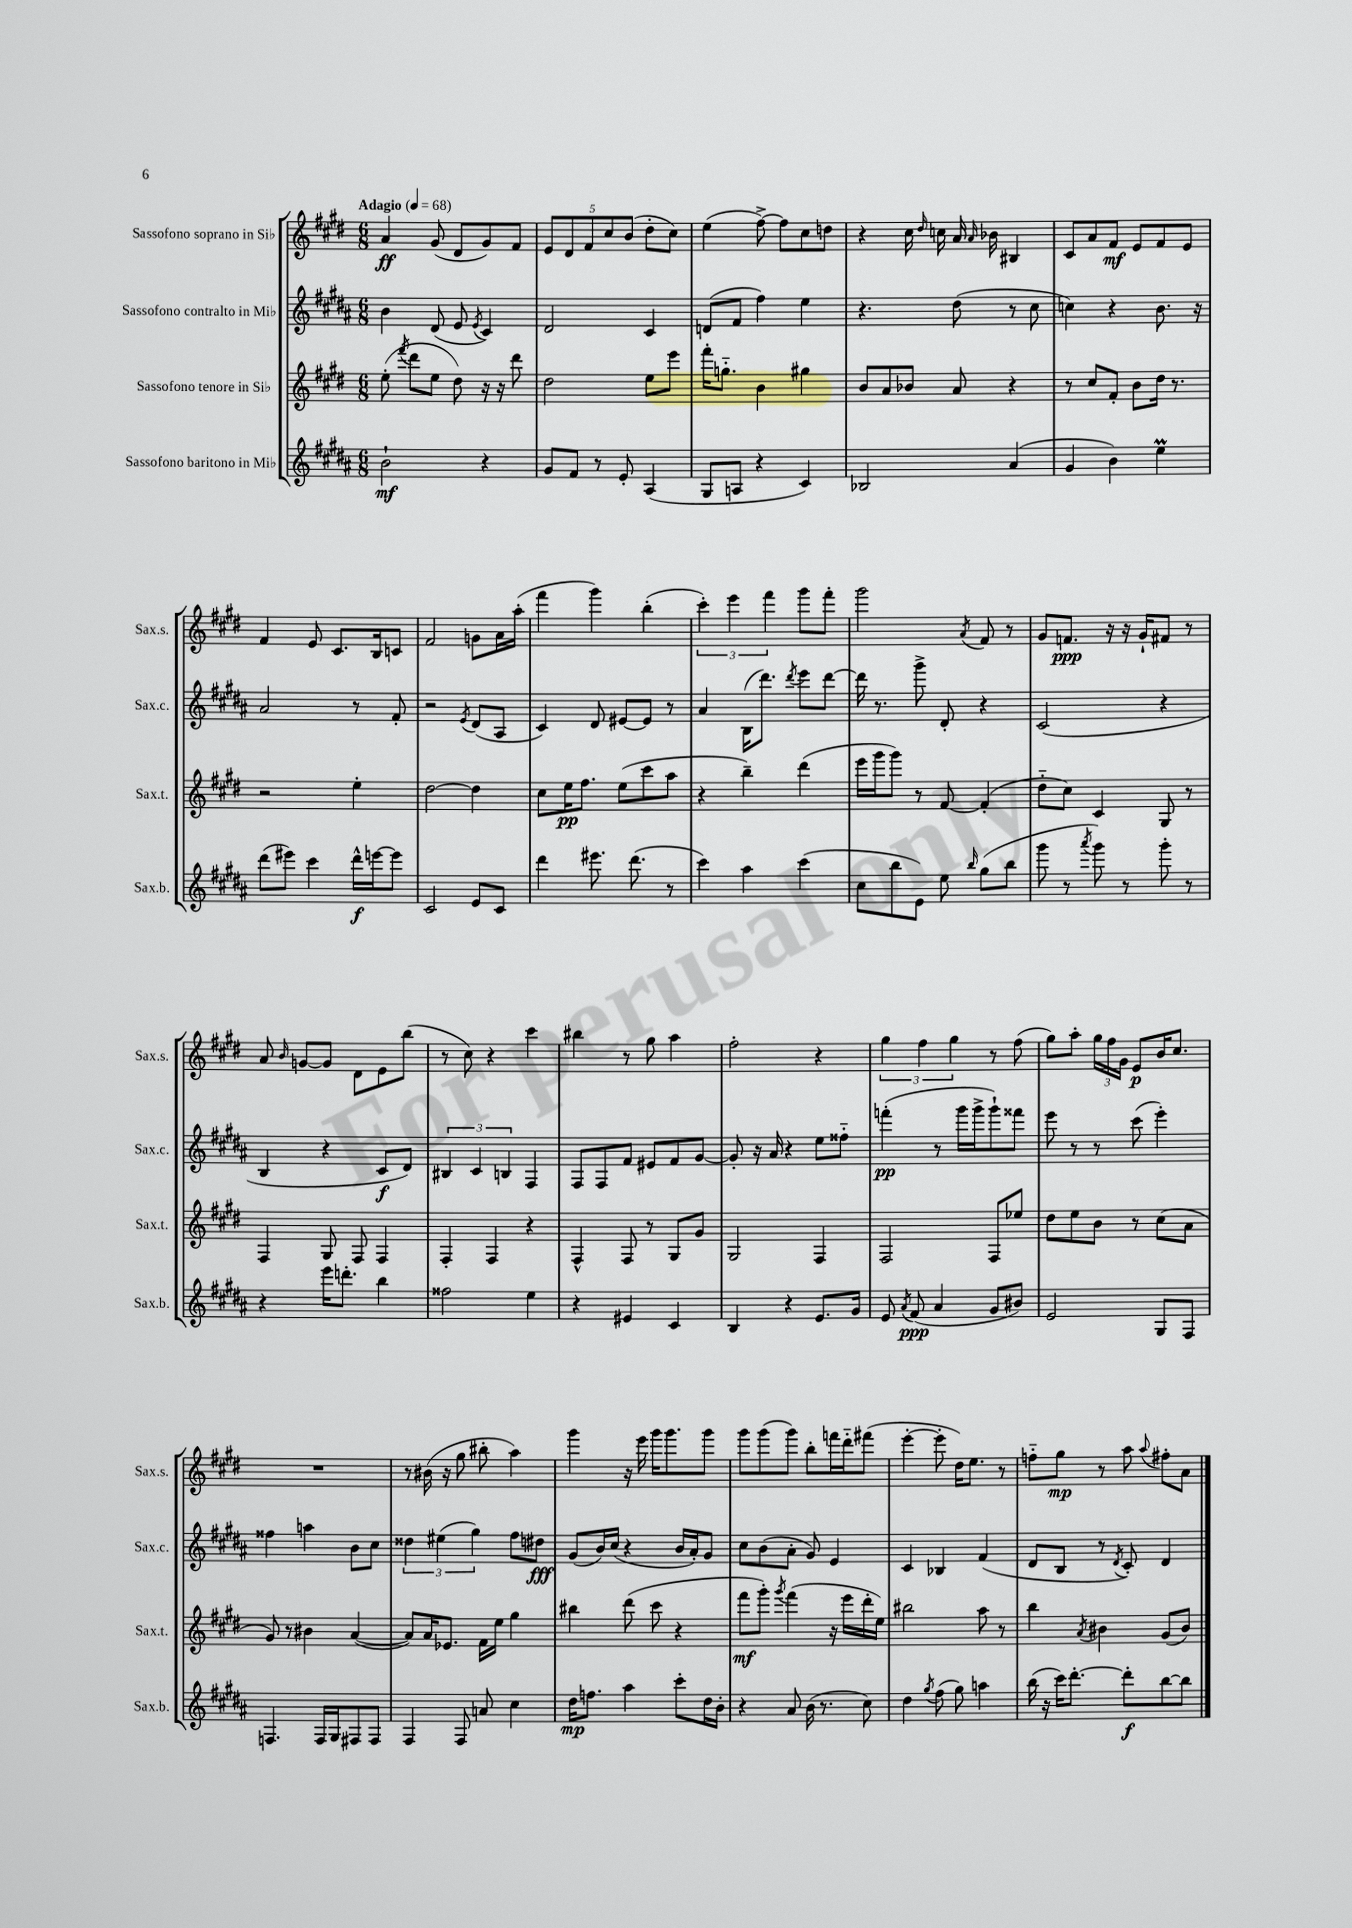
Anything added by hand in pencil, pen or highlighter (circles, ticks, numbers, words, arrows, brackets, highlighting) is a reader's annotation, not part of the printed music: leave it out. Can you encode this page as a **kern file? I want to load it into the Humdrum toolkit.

**kern	**kern	**kern	**kern
*staff4	*staff3	*staff2	*staff1
*clefG2	*clefG2	*clefG2	*clefG2
*k[f#c#g#d#a#]	*k[f#c#g#d#]	*k[f#c#g#d#a#]	*k[f#c#g#d#]
*M6/8	*M6/8	*M6/8	*M6/8
*MM68	*MM68	*MM68	*MM68
2b`	(8ee'	4b	4a
.	8qfff#	.	.
.	8ddd#	.	.
.	8ee	(8d#	(8g#
.	8dd#)	8e	8d#
.	.	8qe	.
4r	16r	4c#)	8g#)
.	16r	.	.
.	8ddd#	.	8f#
=	=	=	=
8g#	2dd#	2d#	10e
.	.	.	10d#
8f#	.	.	.
.	.	.	10f#
8r	.	.	.
.	.	.	10cc#
8e'	.	.	.
.	.	.	(10b
(4A#	8ee	4c#	8dd#'
.	8eee	.	8cc#)
=	=	=	=
8G#	16fff#'	(8d	(4ee
.	8.gg'~	.	.
8A	.	8f#	.
4r	4b	4ff#)	[8ff#^)
.	.	.	8ff#]
4c#)	4gg#	4ee	8cc#
.	.	.	8dd
=	=	=	=
2B-	8b	4.r	4r
.	8a	.	.
.	8b-	.	16cc#
.	.	.	16qqdd#
.	.	.	16cc
.	8a	(8dd#	16a
.	.	.	16qqa
.	.	.	16b-
(4a#	4r	8r	4B#
.	.	8cc#	.
=	=	=	=
4g#	8r	4cc)	8c#
.	8cc#	.	8a
4b)	8f#'	4r	8f#
.	8b	.	8e
4ee	16dd#	8.b	8f#
.	8.r	.	.
.	.	.	8e
.	.	16r	.
=	=	=	=
(8ddd#	2r	2a#	4f#
8eee#)	.	.	.
4ccc#	.	.	8e
.	.	.	8.c#
16ddd#^^	4ee'	8r	.
[16eee	.	.	16B
8eee]	.	8f#'	8c
=	=	=	=
2c#	[2dd#	2r	2f#
.	.	8qe	.
8e	4dd#]	(8d#	8g
8c#	.	8A#	16a
.	.	.	(16aa'
=	=	=	=
4ddd#	8cc#	4c#)	4fff#
.	16ee	.	.
.	8.ff#	.	.
8.eee#	.	8d#	4ggg#)
.	(8ee	[8e#	.
(8.ddd#	.	.	.
.	8ccc#	8e#]	(4bb'
8r	8aa	8r	.
=	=	=	=
4ccc#)	4r	4a#	6ccc#')
.	.	.	6eee
4aa#	4bb~)	(16B	.
.	.	8.ddd#)	.
.	.	.	6fff#
.	.	8qddd#	.
(4ccc#	(4ddd#	8eee	8ggg#
.	.	[8ddd#	8fff#'
=	=	=	=
8cc#	16eee	16ddd#]	2ggg#
.	16ggg#	8.r	.
8bb	8ggg#)	.	.
8e)	8r	8ggg#^	.
8ee	[8f#	8d#'	.
16qqbb	.	.	8qa
(8gg#	(4f#']	4r	8f#
8bb	.	.	8r
=	=	=	=
8ggg#	8dd#'~	(2c#	8g#
8r	8cc#)	.	8.f
8qaaa#	.	.	.
8ggg#)	4c#	.	.
.	.	.	16r
8r	.	.	16r
.	.	.	16g#`
8ggg#'	8G#	4r	8f#
8r	8r	.	8r
=	=	=	=
4r	4F#	4B	8a
.	.	.	16qqb
.	.	.	[8g
16eee	8G#	4r	8g]
8.ddd'	.	.	.
.	8F#	.	8d#
4bb	4F#	8c#	8e
.	.	8d#)	(8bb
=	=	=	=
2ff##	4F#'	6B#	8r
.	.	.	8cc#)
.	.	6c#	.
.	4F#	.	4r
.	.	6B	.
4ee	4r	4F#	4ccc#
=	=	=	=
4r	4F#^^	8F#	4bb#
.	.	8F#	.
4e#	8F#	8f#	8r
.	8r	8e#	8gg#
4c#	8G#	8f#	4aa
.	8g#	[8g#	.
=	=	=	=
4B	2G#	8g#']	2ff#'
.	.	16r	.
.	.	16a#	.
4r	.	4r	.
8.e	4F#	8ee	4r
.	.	8ff##'~	.
16g#	.	.	.
=	=	=	=
8e	2F#	(4fff'	6gg#
8qa#	.	.	.
(8f#	.	.	.
.	.	.	6ff#
4a#	.	8r	.
.	.	.	6gg#
.	.	16ggg#	.
.	.	16ggg#^	.
8g#	8F#	8ggg#`)	8r
8b#)	8ee-	8fff##	(8ff#
=	=	=	=
2e	8dd#	8eee	8gg#)
.	8ee	8r	8aa'
.	8b	8r	24gg#
.	.	.	24ff#
.	.	.	24g#
.	8r	(8ccc#	8e
8G#	(8cc#	4eee')	16b
.	.	.	8.cc#
8F#	8a	.	.
=	=	=	=
4.F	8g#)	4ff##	2.r
.	8r	.	.
.	4b#	4aa	.
16F	.	.	.
16G#	.	.	.
8F#	([4a	8b	.
8F#	.	8cc#	.
=	=	=	=
4F#	8a])	6dd##	8r
.	16a	.	(16b#
.	.	(6ee#	.
.	8.e-	.	16r
8F#	.	.	8gg#
.	.	6gg#)	.
8a	16f#	.	8bb#'
.	16ee	.	.
4cc#	4gg#	8ff#	4aa)
.	.	8dd#	.
=	=	=	=
16dd#	4bb#	(8g#	4ggg#
8.ff	.	.	.
.	.	16b)	.
.	.	(16cc#	.
4aa#	(8ddd#	4r	16r
.	.	.	16eee
.	8ccc#	.	16ggg#
.	.	.	8.ggg#
8ccc#'	4r	16b	.
.	.	16a#')	.
16dd#	.	8g#	8ggg#
16b'	.	.	.
=	=	=	=
4r	8fff#	8cc#	8ggg#
.	8ggg#')	(8b	(8ggg#
.	8qggg#	.	.
8a#	(4fff#	8a#'	8ggg#)
(16b	.	8g#)	8bb'
8.r	.	.	.
.	16r	4e	16fff
.	16eee	.	16ddd#'~
8cc#)	16ddd#'	.	(8fff#
.	16ee)	.	.
=	=	=	=
4dd#	2bb#	4c#	[4eee'
8qgg#	.	.	.
(8ff#	.	4B-	8eee']
8gg#)	.	.	16dd#)
.	.	.	8.ee
4aa	8aa	(4f#	.
.	8r	.	8r
=	=	=	=
(16bb	4bb	8d#	8ff'~
16r	.	.	.
16ccc#)	.	8B	8gg#
[8.ddd#'	.	.	.
.	8qa	.	.
.	4b#	8r	8r
.	.	8qd#	.
8ddd#']	.	8c#')	8aa
.	.	.	8qqaa
[8bb	(8g#	4d#	8ff#'
8bb]	8b#)	.	8a
==	==	==	==
*-	*-	*-	*-
